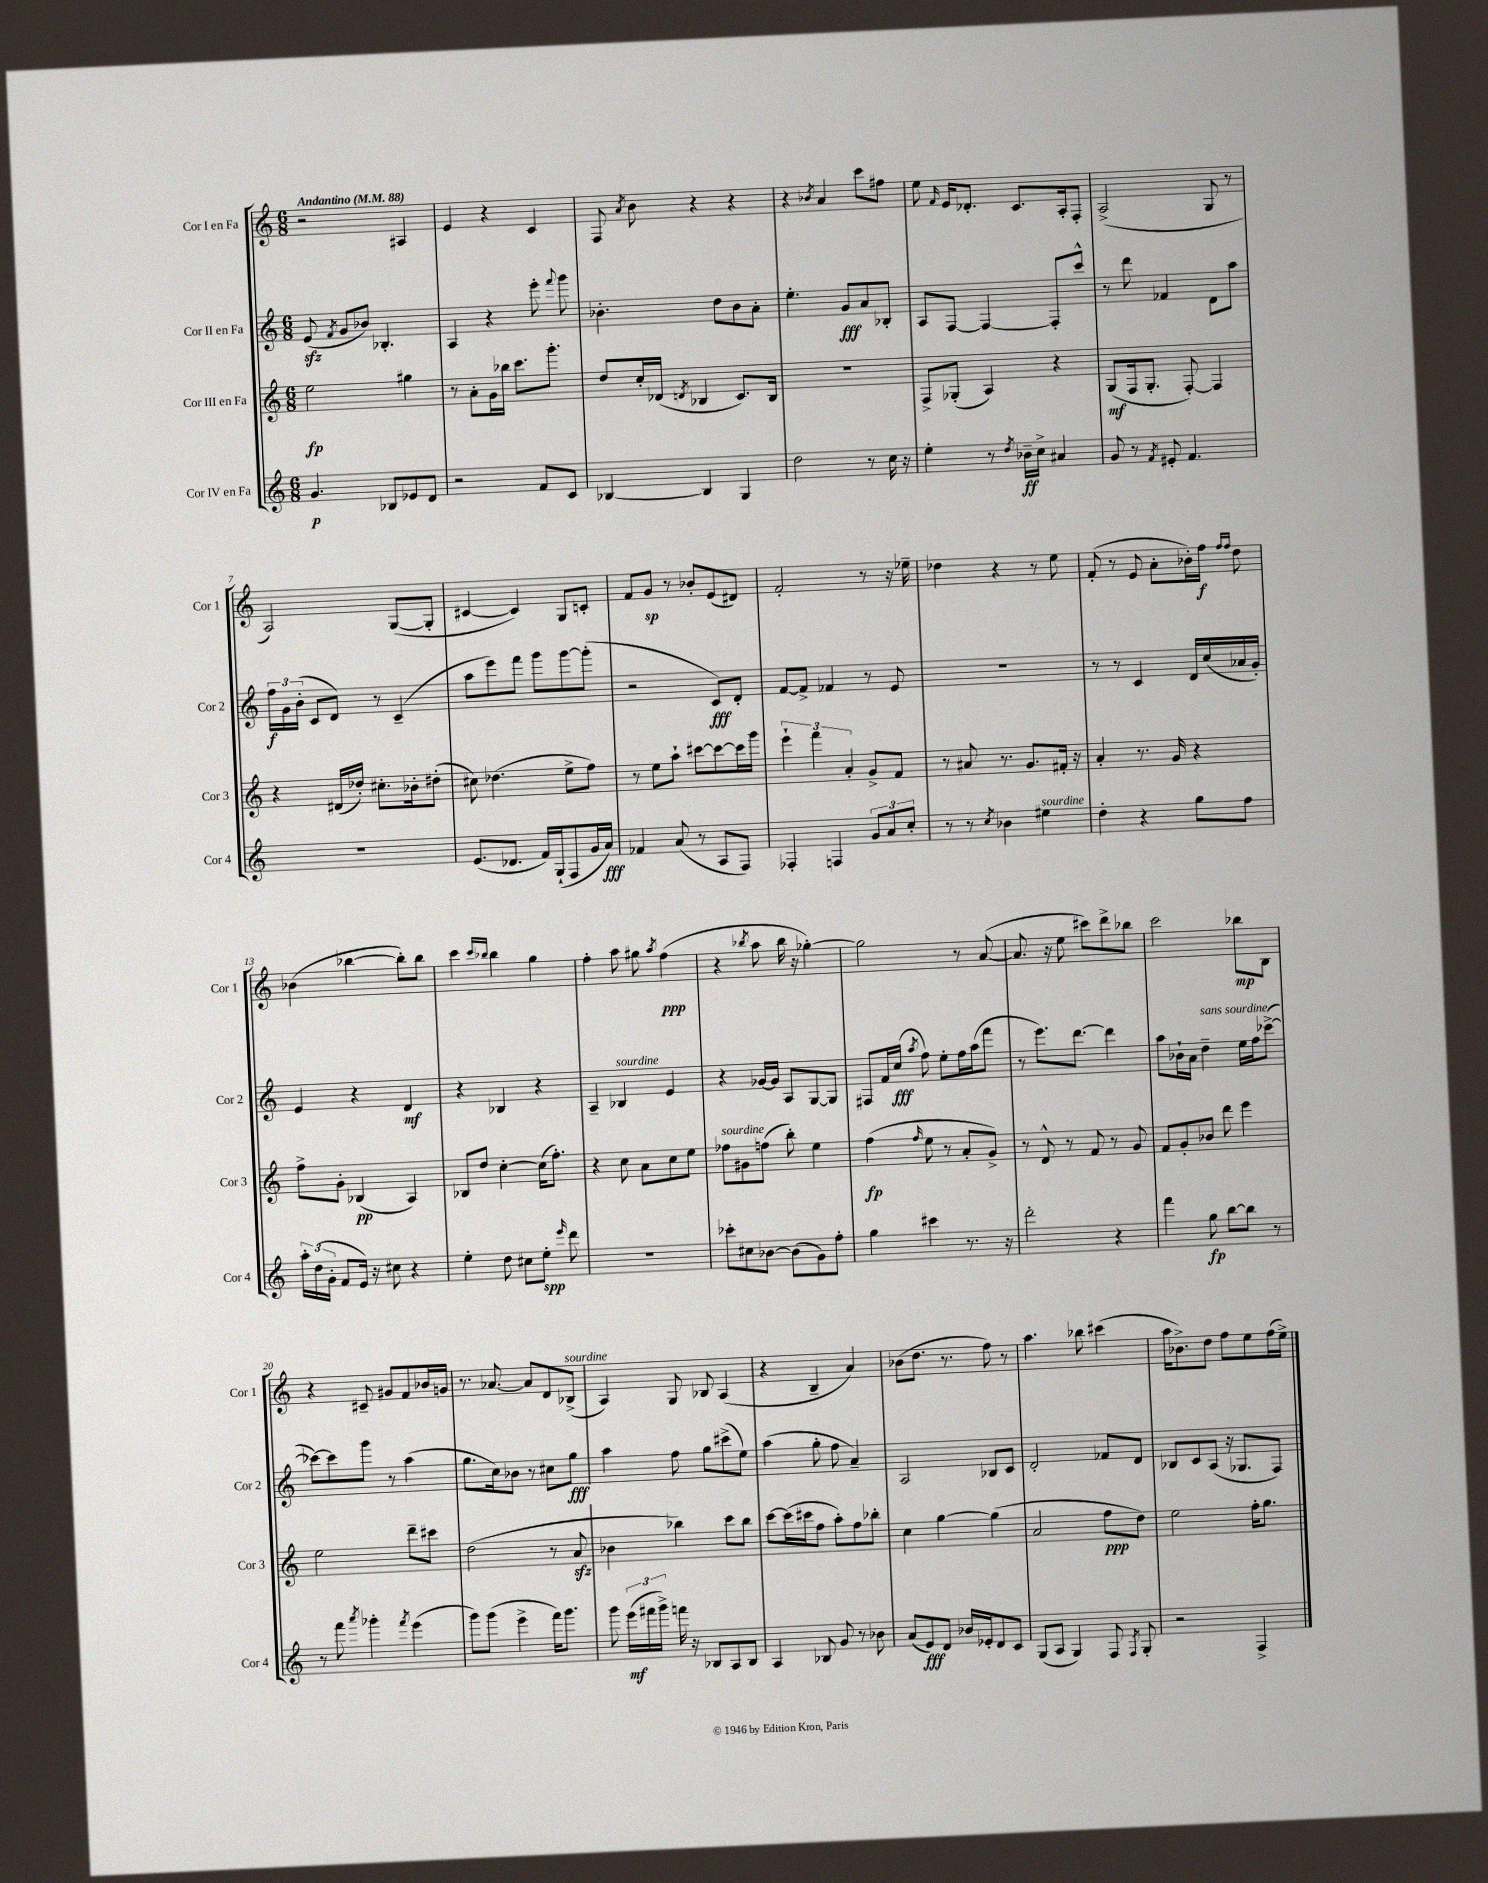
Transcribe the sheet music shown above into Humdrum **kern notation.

**kern	**dynam	**kern	**dynam	**kern	**dynam	**kern	**dynam
*part4	*part4	*part3	*part3	*part2	*part2	*part1	*part1
*staff4	*staff4	*staff3	*staff3	*staff2	*staff2	*staff1	*staff1
*I"Cor IV en Fa	*	*I"Cor III en Fa	*	*I"Cor II en Fa	*	*I"Cor I en Fa	*
*I'Cor 4	*	*I'Cor 3	*	*I'Cor 2	*	*I'Cor 1	*
*clefG2	*	*clefG2	*	*clefG2	*	*clefG2	*
*k[]	*	*k[]	*	*k[]	*	*k[]	*
*M6/8	*	*M6/8	*	*M6/8	*	*M6/8	*
*MM88	*	*MM88	*	*MM88	*	*MM88	*
=1	=1	=1	=1	=1	=1	=1	=1
!	!	!	!	!	!	!LO:TX:a:B:t=Andantino	!
4.g/	p	2ee\	fp	(8ezz/	.	2r	.
.	.	.	.	8qf/	.	.	.
.	.	.	.	8g/L	.	.	.
.	.	.	.	8b-X/J)	.	.	.
8B-X/L	.	.	.	4.B-X'/	.	.	.
8e-X/	.	4gg#X\	.	.	.	4A#X/	.
8d/J	.	.	.	.	.	.	.
=2	=2	=2	=2	=2	=2	=2	=2
2r	.	8r	.	4A/	.	4e/	.
.	.	8a'\L	.	.	.	.	.
.	.	16g\L	.	4r	.	4r	.
.	.	16bb-X\JJ	.	.	.	.	.
.	.	8.ccc\L	.	.	.	.	.
8f/L	.	.	.	8eee'\	.	4c/	.
.	.	8.ggg'\J	.	.	.	.	.
.	.	.	.	8qqfff/	.	.	.
8c/J	.	.	.	8ggg\	.	.	.
=3	=3	=3	=3	=3	=3	=3	=3
[4B-X/	.	8dd/L	.	4.b-X'\	.	8F/	.
.	.	.	.	.	.	8qa/	.
.	.	16cc'/L	.	.	.	8b\	.
.	.	(16d-X/JJ	.	.	.	.	.
.	.	8qdn/	.	.	.	.	.
4B-/]	.	4B-X/	.	.	.	4r	.
.	.	.	.	8dd\L	.	.	.
4G/	.	8.c/L)	.	8b-\	.	4r	.
.	.	.	.	8a'\J	.	.	.
.	.	16B-/Jk	.	.	.	.	.
=4	=4	=4	=4	=4	=4	=4	=4
2dd\	.	2.r	.	4.ee'\	.	4r	.
.	.	.	.	.	.	8qb-X/	.
.	.	.	.	.	.	4a/	.
.	.	.	.	8g/L	fff	.	.
8r	.	.	.	8a/	.	8ccc\L	.
16cc\	.	.	.	8B-X'/J	.	8ff#X\J	.
16r	.	.	.	.	.	.	.
=5	=5	=5	=5	=5	=5	=5	=5
4ee'\	.	8F^/L	.	8A/L	.	8ee\	.
.	.	.	.	.	.	16qqf/	.
.	.	(8G-X'/J	.	[8F/J	.	16e/KL	.
.	.	.	.	.	.	8.d-X'/J	.
8r	.	4A/)	.	4F/_	.	.	.
8qdd/	.	.	.	.	.	.	.
16b-X~\LL	ff	.	.	.	.	8.c/L	.
16cc^\JJ	.	.	.	.	.	.	.
4a#X/	.	4r	.	8F'/L]	.	.	.
.	.	.	.	.	.	16A'/k	.
.	.	.	.	8ccc^^/J	.	8F'/J	.
=6	=6	=6	=6	=6	=6	=6	=6
8g/	.	(8G/L	mf	8r	.	(2A^/	.
8r	.	16F/k	.	8ddd\	.	.	.
.	.	8.G'/J	.	.	.	.	.
8qf/	.	.	.	.	.	.	.
8e#X'/	.	.	.	4f-X/	.	.	.
4.f/	.	[8F'/)	.	.	.	.	.
.	.	4F/]	.	8d\L	.	8G/	.
.	.	.	.	8aa\J	.	8r	.
!!LO:LB:g=z
=7	=7	=7	=7	=7	=7	=7	=7
2.r	.	4r	.	24ff\LL	f	2A/)	.
.	.	.	.	24g\	.	.	.
.	.	.	.	(24b'\JJ	.	.	.
.	.	.	.	8c/L	.	.	.
.	.	(16d#X/LL	.	8d/J)	.	.	.
.	.	16dd-X'/JJ)	.	.	.	.	.
.	.	8.cc#X'\L	.	8r	.	.	.
.	.	.	.	(4c~/	.	([8G/L	.
.	.	16b-X'\k	.	.	.	.	.
.	.	(8dd#X'\J	.	.	.	8G'/J]	.
=8	=8	=8	=8	=8	=8	=8	=8
(8.e/L	.	8cc#X\)	.	8aa\L	.	[4c#X/	.
.	.	(4.dd-X\	.	8eee\)	.	.	.
8.d-X/J	.	.	.	.	.	.	.
.	.	.	.	8fff\J	.	4c#/])	.
16f/LL)	.	.	.	8ggg\L	.	.	.
(16G`/J	.	.	.	.	.	.	.
8F/	.	8ee^\L	.	[8ggg\	.	8G/L	.
16g/L	.	8ff\J)	.	(8ggg'\J]	.	8cn'/J	.
16a/JJ)	fff	.	.	.	.	.	.
=9	=9	=9	=9	=9	=9	=9	=9
4f-X/	.	8r	.	2r	.	8f/L	.
.	.	8ee\L	.	.	.	8g/J	sp
(8a/	.	8aa`\J	.	.	.	8r	.
8r	.	[8ccc#X\L	.	.	.	8b-X'/L	.
8A/L	.	8ccc#\_	.	8c/L)	fff	(8e/	.
8F/J)	.	16ccc#\L]	.	8d'/J	.	8d#X/J)	.
.	.	16ggg\JJ	.	.	.	.	.
=10	=10	=10	=10	=10	=10	=10	=10
4F-X'/	.	6eee`\	.	[8f/L	.	2f'/	.
.	.	.	.	8f^/J]	.	.	.
.	.	6fff\	.	.	.	.	.
4Fn/	.	.	.	4f-X/	.	.	.
.	.	6a'/	.	.	.	.	.
12g/L	.	8g^/L	.	8r	.	8r	.
12a/	.	.	.	.	.	.	.
.	.	8f/J	.	8e/	.	16r	.
12cc'/J	.	.	.	.	.	.	.
.	.	.	.	.	.	16ee-X~\	.
=11	=11	=11	=11	=11	=11	=11	=11
8r	.	8r	.	2.r	.	4dd-X\	.
8r	.	8a#X/	.	.	.	.	.
8qcc/	.	.	.	.	.	.	.
4b-X\	.	8.r	.	.	.	4r	.
.	.	8.g/L	.	.	.	.	.
!LO:TX:a:i:t=sourdine	!	!	!	!	!	!	!
4ee#X\	.	.	.	.	.	8r	.
.	.	16f#X'/Jk	.	.	.	8ee\	.
.	.	16r	.	.	.	.	.
=12	=12	=12	=12	=12	=12	=12	=12
4dd'\	.	4a'/	.	8r	.	(8f'/	.
.	.	.	.	8r	.	8r	.
4r	.	8.r	.	4c/	.	8e/	.
.	.	.	.	.	.	8a'\L	.
.	.	16g/	.	.	.	.	.
8gg\L	.	4r	.	16d/LL	.	16b-X'\L)	.
.	.	.	.	(16cc/	.	16ff\JJ	f
.	.	.	.	.	.	16qqff/LL	.
.	.	.	.	.	.	16qqff/JJ	.
8ff\J	.	.	.	16a-X/	.	8dd\	.
.	.	.	.	16g'/JJ)	.	.	.
!!LO:LB:g=z
=13	=13	=13	=13	=13	=13	=13	=13
24aa'\LL	.	8ff^\L	.	4e/	.	(4b-X\	.
(24dd\	.	.	.	.	.	.	.
24g'\JJ	.	.	.	.	.	.	.
8f/L	.	8g'\J	.	.	.	.	.
16e/Jk)	.	(4B-X/	pp	4r	.	[4bb-X\	.
16r	.	.	.	.	.	.	.
8cc#X\	.	.	.	.	.	.	.
4r	.	4A/)	.	4d/	mf	8bb-'\L])	.
.	.	.	.	.	.	8bb-\J	.
=14	=14	=14	=14	=14	=14	=14	=14
4ee'\	.	8B-X/L	.	4r	.	4ccc\	.
.	.	8dd/J	.	.	.	.	.
.	.	.	.	.	.	16qqccc/LL	.
.	.	.	.	.	.	16qqbb-X/JJ	.
8dd\	.	[4cc'\	.	4B-X/	.	4bb-\	.
8cc#X\L	.	.	.	.	.	.	.
8ee'\J	spp	(16cc\KL]	.	4r	.	4gg\	.
.	.	8.ff'\J)	.	.	.	.	.
16qqeee/	.	.	.	.	.	.	.
8ddd\	.	.	.	.	.	.	.
=15	=15	=15	=15	=15	=15	=15	=15
2.r	.	4r	.	4A~/	.	4ff'\	.
!	!	!	!	!LO:TX:a:i:t=sourdine	!	!	!
.	.	8cc\	.	4B-X/	.	8aa\	.
.	.	8a\L	.	.	.	8gg#X\	.
.	.	.	.	.	.	8qaa/	.
.	.	8cc\	.	4e/	.	(4ff\	ppp
.	.	8ee\J	.	.	.	.	.
=16	=16	=16	=16	=16	=16	=16	=16
!	!	!LO:TX:a:i:t=sourdine	!	!	!	!	!
8ccc-X'\L	.	8ff-X\L	.	4r	.	4r	.
8cc#X\	.	8g#X\	.	.	.	.	.
.	.	.	.	.	.	8qbb-X/	.
[8b-X\J	.	(8ffn\J	.	[16g-X/LL	.	8aa\	.
.	.	.	.	16g-/JJ]	.	.	.
(8b-\L]	.	8bb'\)	.	8A/L	.	16bb-\	.
.	.	.	.	.	.	16r	.
8g\)	.	4ee\	.	[8G/	.	[4gg-X'\)	.
8ff'\J	.	.	.	8G/J]	.	.	.
=17	=17	=17	=17	=17	=17	=17	=17
4gg\	.	(4ff\	fp	8F#X/L	.	2gg-\]	.
.	.	.	.	16f/L	.	.	.
.	.	.	.	(16cc/JJ	fff	.	.
.	.	16qqff/	.	8qaa/	.	.	.
4ccc#X\	.	8ee\	.	8ff\)	.	.	.
.	.	8r	.	8ee'\L	.	.	.
8.r	.	8a'/L	.	16ff\L	.	8r	.
.	.	.	.	(16aa\J	.	.	.
.	.	8g^/J)	.	8fff\J	.	([8a/	.
16r	.	.	.	.	.	.	.
=18	=18	=18	=18	=18	=18	=18	=18
2ddd'\	.	8r	.	8r	.	8.a/]	.
.	.	8d^^/	.	8.eee\L)	.	.	.
.	.	.	.	.	.	16r	.
.	.	8r	.	.	.	8ee\	.
.	.	.	.	[8.ddd\J	.	.	.
.	.	8f/	.	.	.	8ccc#X\L)	.
4r	.	8r	.	4ddd\]	.	8ddd^\	.
.	.	8g/	.	.	.	8bb-X\J	.
=19	=19	=19	=19	=19	=19	=19	=19
4fff\	.	8f/L	.	8aa\L	.	2ccc\	.
.	.	8g'/	.	16b-X`\L	.	.	.
.	.	.	.	16a\JJ	.	.	.
!	!	!	!	!LO:TX:a:i:t=sans sourdine	!	!	!
8gg\	fp	8b-X/J	.	4dd~\	.	.	.
[8bb\L	.	8ddd\	.	.	.	.	.
8bb\J]	.	4eee\	.	16ee\LL	.	8bb-X\L	mp
.	.	.	.	16ff\J	.	.	.
8r	.	.	.	([8ccc-X^\J	.	8B\J	.
!!LO:LB:g=z
=20	=20	=20	=20	=20	=20	=20	=20
8r	.	2ee\	.	8ccc-X\L_)	.	4r	.
8fff\	.	.	.	8ccc-\]	.	.	.
8qaaa/	.	.	.	.	.	.	.
4ggg-X'\	.	.	.	8ggg\J	.	8c#X~/	.
.	.	.	.	8r	.	8g#X/L	.
8qfff/	.	.	.	.	.	.	.
(4eee\	.	8ddd~\L	.	(4aa\	.	8f/	.
.	.	8ccc#X\J	.	.	.	16b-X/L	.
.	.	.	.	.	.	16gn/JJ	.
=21	=21	=21	=21	=21	=21	=21	=21
8ggg\L)	.	(2dd\	.	8.gg\L	.	8.r	.
(8ggg\J	.	.	.	.	.	.	.
.	.	.	.	16cc\k)	.	[8.a-X/	.
4eee^\	.	.	.	8b-X\J	.	.	.
.	.	.	.	8r	.	8a-/L]	.
16fff\KL)	.	8r	.	8cc#X\L	.	8d/	.
8.ggg\J	.	.	.	.	.	.	.
!	!	!	!	!	!	!LO:TX:a:i:t=sourdine	!
.	.	8azz/	.	8gg\J	fff	(8B-X^/J	.
=22	=22	=22	=22	=22	=22	=22	=22
8ggg\	.	4b-X\	.	4aa\	.	4A/)	.
(24eee\LL	mf	.	.	.	.	.	.
24fff#X\	.	.	.	.	.	.	.
24ggg^\JJ)	.	.	.	.	.	.	.
16fffn\	.	4bb-X\)	.	8ff\	.	8G/	.
16r	.	.	.	.	.	.	.
8B-X/L	.	.	.	8gg\L	.	8B-X/	.
8A/	.	8ccc\L	.	(8ccc#X^\	.	(4A/	.
8B-/J	.	8bb-\J	.	8ee\J)	.	.	.
=23	=23	=23	=23	=23	=23	=23	=23
4A/	.	[8ccc\L	.	(4aa\	.	4r	.
.	.	(16ccc\L]	.	.	.	.	.
.	.	16ccc#X\J	.	.	.	.	.
8B-X/	.	8ff\J	.	8gg'\	.	4B~/	.
8g/	.	8aa'\L)	.	8ff\	.	.	.
8r	.	8ff\	.	4a~/)	.	4a/)	.
8b-X\	.	8bb-X'\J	.	.	.	.	.
=24	=24	=24	=24	=24	=24	=24	=24
(8a/L	.	4cc\	.	2A/	.	(8b-X\L	.
8e/)	fff	.	.	.	.	8.dd\J	.
8d/J	.	[4gg\	.	.	.	.	.
.	.	.	.	.	.	8.r	.
16b-X/LL	.	.	.	.	.	.	.
16e-X'/J	.	.	.	.	.	.	.
8d/	.	(4gg\]	.	8B-X/L	.	8ff\)	.
8c/J	.	.	.	8c/J	.	8r	.
=25	=25	=25	=25	=25	=25	=25	=25
(8G/L	.	2a/	.	2d'/	.	4.aa\	.
8A/J	.	.	.	.	.	.	.
4G/)	.	.	.	.	.	.	.
.	.	.	.	.	.	8bb-X\	.
8F/	.	8ff\L	ppp	8f-X/L	.	(4ccc#X\	.
8qF/	.	.	.	.	.	.	.
8G'/	.	8dd\J)	.	8d/J	.	.	.
=26	=26	=26	=26	=26	=26	=26	=26
2r	.	2ee\	.	8B-X/L	.	16aa\KL	.
.	.	.	.	.	.	8.b-X^\)	.
.	.	.	.	8c/	.	.	.
.	.	.	.	(8A/J	.	8dd\J	.
.	.	.	.	16r	.	8ff\L	.
.	.	.	.	8.G-X/L	.	.	.
4F^/	.	16ff'\KL	.	.	.	8ee\	.
.	.	8.gg\J	.	.	.	.	.
.	.	.	.	8F/J)	.	(16ff\L	.
.	.	.	.	.	.	16ee^\JJ)	.
==	==	==	==	==	==	==	==
*-	*-	*-	*-	*-	*-	*-	*-
